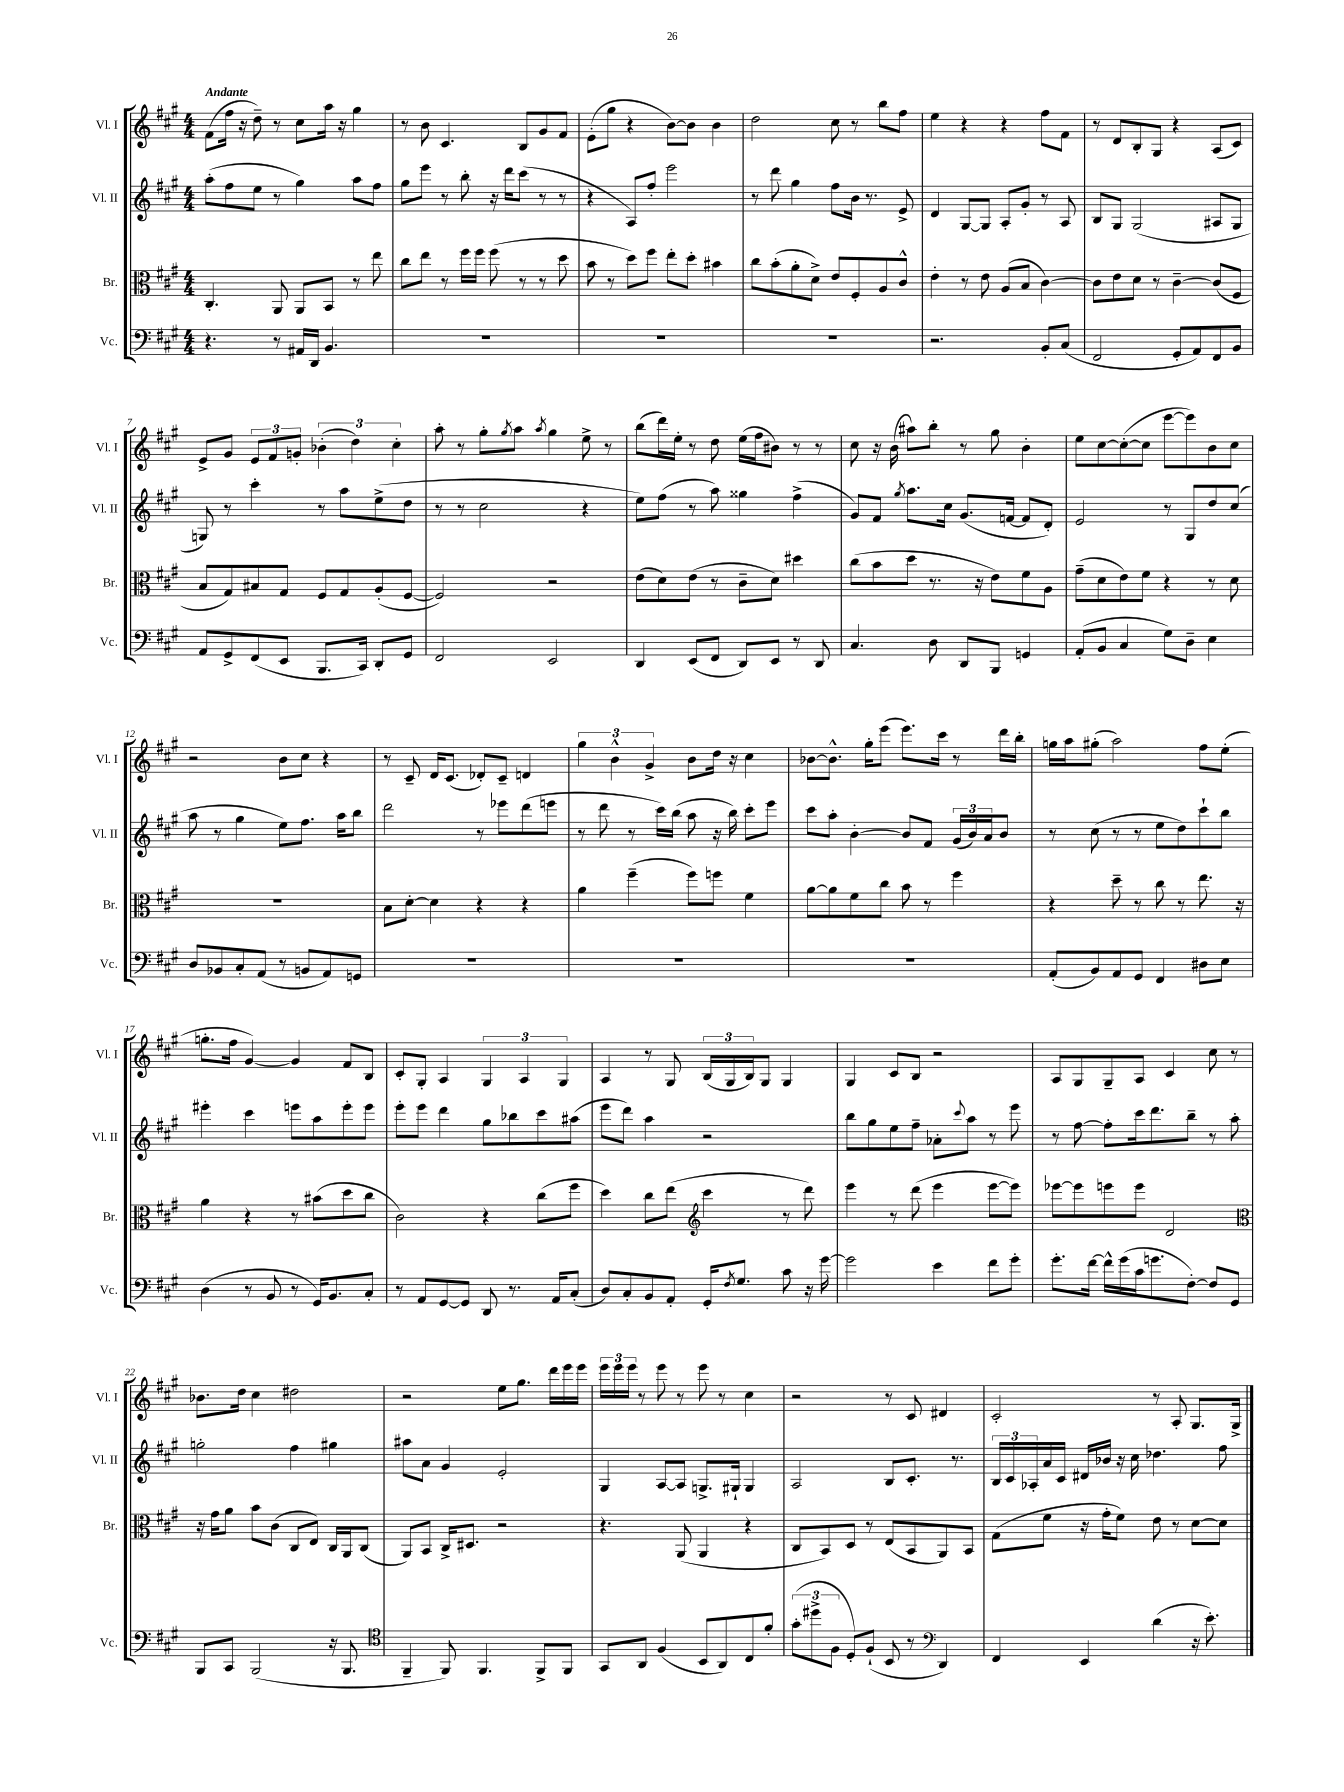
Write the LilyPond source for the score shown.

<<
\new StaffGroup <<
\new Staff = "s0" \with { instrumentName = "Vl. I" shortInstrumentName = "Vl. I" } {
    \clef treble \key a \major \numericTimeSignature \time 4/4 \tempo "Andante"
    fis'8( fis''16 r16 d''8--) r8 cis''8 a''16 r16 gis''4 |
    r8 b'8 cis'4. b8 gis'8 fis'8 |
    e'8-.( gis''8 r4 b'8~) b'8 b'4 |
    d''2 cis''8 r8 b''8 fis''8 |
    e''4 r4 r4 fis''8 fis'8 |
    r8 d'8 b8-. gis8 r4 a8( cis'8) |
    e'8-> gis'8 \tuplet 3/2 { e'8 fis'8 g'8-. } \tuplet 3/2 { bes'4-.( d''4) cis''4-. } |
    a''8-. r8 gis''8-. \acciaccatura { gis''8 } a''8 \acciaccatura { a''8 } gis''4 e''8-> r8 |
    b''8( d'''16) e''16-. r8 d''8 e''16( fis''16 bis'8) r8 r8 |
    cis''8 r16 b'16( ais''8) b''8-. r8 gis''8 b'4-. |
    e''8 cis''8~ cis''8~-.( cis''8 e'''8~ e'''8) b'8 cis''8 |
    r2 b'8 cis''8 r4 |
    r8 cis'8-- d'16 cis'8.( des'8-.) cis'8-- d'4 |
    \tuplet 3/2 { gis''4 b'4-^ gis'4-> } b'8 d''16 r16 cis''4 |
    bes'8~ bes'8.-^ gis''16-. e'''8( e'''8.) cis'''16 r8 d'''16 b''16-. |
    g''16 a''16 gis''8-.( a''2) fis''8 e''8-.( |
    g''8.-. fis''16 gis'4~) gis'4 fis'8 b8 |
    cis'8-. gis8-. a4 \tuplet 3/2 { gis4 a4 gis4 } |
    a4 r8 gis8 \tuplet 3/2 { b16( gis16 b16) } gis8 gis4 |
    gis4 cis'8 b8 r2 |
    a8 gis8 gis8-- a8 cis'4 cis''8 r8 |
    bes'8. d''16 cis''4 dis''2 |
    r2 e''8 gis''8. d'''16 e'''16 e'''16 |
    \tuplet 3/2 { e'''16 e'''16 e'''16 } r8 e'''8 r8 e'''8 r8 cis''4 |
    r2 r8 cis'8 dis'4 |
    cis'2-. r8 a8-. gis8. gis16-> \bar "|." |
}
\new Staff = "s1" \with { instrumentName = "Vl. II" shortInstrumentName = "Vl. II" } {
    \clef treble \key a \major \numericTimeSignature \time 4/4
    a''8-.( fis''8 e''8 r8 gis''4) a''8 fis''8 |
    gis''8 e'''8 r8 b''8-. r16 d'''16 cis'''8( r8 r8 |
    r4 a8) fis''8-. e'''2 |
    r8 d'''8 gis''4 fis''8 b'16 r8. e'8-> |
    d'4 gis8~ gis8 a8-. gis'8-. r8 a8 |
    b8 gis8 gis2( ais8 gis8 |
    g8) r8 cis'''4-. r8 a''8 e''8->( d''8 |
    r8 r8 cis''2 r4 |
    e''8) fis''8( r8 a''8) gisis''4 fis''4->( |
    gis'8) fis'8 \acciaccatura { gis''8 } a''8. cis''16 gis'8.( f'16~ f'8 d'8-.) |
    e'2 r8 gis8 d''8 cis''8( |
    a''8 r8 gis''4 e''8) fis''8. a''16 b''8 |
    d'''2 r8 ees'''8 d'''8( e'''8 |
    r8 d'''8 r8 cis'''16) b''16( a''8 r16 b''16) cis'''8-. e'''8 |
    cis'''8 a''8-. b'4~-. b'8 fis'8 \tuplet 3/2 { gis'16( b'16) a'16 } b'8 |
    r8 cis''8( r8 r8 e''8 d''8) cis'''8-! b''8 |
    eis'''4-. cis'''4 e'''8 a''8 e'''8-. e'''8 |
    e'''8-. e'''8 d'''4 gis''8 bes''8 cis'''8 ais''8( |
    e'''8 d'''8) a''4 r2 |
    b''8 gis''8 e''8 fis''8-- aes'8-. \appoggiatura { cis'''8 } a''8 r8 e'''8 |
    r8 fis''8~ fis''8-. cis'''16 d'''8. b''8-- r8 a''8-. |
    g''2-. fis''4 gis''4 |
    ais''8 a'8 gis'4 e'2-. |
    gis4 a8~ a8 g8.-> gis16-! gis4 |
    a2 b8 cis'8.-. r8. |
    \tuplet 3/2 { b16 cis'16 aes16-. } a'16 cis'16 dis'16 bes'16 r16 cis''16 des''4. fis''8 \bar "|." |
}
\new Staff = "s2" \with { instrumentName = "Br." shortInstrumentName = "Br." } {
    \clef alto \key a \major \numericTimeSignature \time 4/4
    cis4.-. a,8 a,8 b,8 r8 e''8 |
    cis''8 e''8 r8 fis''16 fis''16 fis''8( r8 r8 d''8 |
    b'8 r8 d''8) fis''8 e''8-. d''8-. bis'4 |
    cis''8 b'8-.( a'8-. d'8->) e'8 fis8-. a8 cis'8-^ |
    e'4-. r8 e'8 a8( b8 cis'4~) |
    cis'8 e'8 d'8 r8 cis'4~-- cis'8( fis8 |
    b8 gis8) bis8 gis8 fis8 gis8 a8-.( fis8~ |
    fis2) r2 |
    e'8( d'8) e'8( r8 cis'8-- d'8) dis''4 |
    cis''8( b'8 d''8 r8. r16 e'8) fis'8 a8 |
    gis'8--( d'8 e'8) fis'8 r4 r8 d'8 |
    R1 |
    b8 d'8~-. d'4 r4 r4 |
    a'4 fis''4--( fis''8) f''8 fis'4 |
    a'8~ a'8 fis'8 cis''8 b'8 r8 fis''4 |
    r4 d''8-- r8 cis''8 r8 e''8. r16 |
    a'4 r4 r8 bis'8( d''8 cis''8 |
    cis'2) r4 cis''8( fis''8 |
    d''4) cis''8 e''8( \clef treble cis'''4 r8 d'''8) |
    e'''4 r8 d'''8( e'''4 e'''8~ e'''8) |
    ees'''8~ ees'''8 e'''8 e'''8 d'2 |
    \clef alto r16 gis'16 a'8 b'8 cis'8( cis8 e8) cis16 a,16 cis8( |
    a,8) b,8 cis16-> dis8. r2 |
    r4. a,8( a,4 r4 |
    cis8 b,8) d8 r8 e8( b,8 a,8) b,8 |
    gis8( fis'8 r16 gis'16-. fis'8) e'8 r8 d'8~ d'8 \bar "|." |
}
\new Staff = "s3" \with { instrumentName = "Vc." shortInstrumentName = "Vc." } {
    \clef bass \key a \major \numericTimeSignature \time 4/4
    r4. r8 ais,16 d,16 b,4. |
    R1 |
    R1 |
    R1 |
    r2. b,8-. cis8( |
    fis,2 gis,8-. a,8) fis,8 b,8 |
    a,8 gis,8-> fis,8( e,8 b,,8. cis,16) d,8-. gis,8 |
    fis,2 e,2 |
    d,4 e,8( fis,8 d,8) e,8 r8 d,8 |
    cis4. d8 d,8 b,,8 g,4 |
    a,8-.( b,8 cis4 gis8) d8-- e4 |
    d8 bes,8 cis8-. a,8( r8 b,8 a,8) g,8 |
    R1 |
    R1 |
    R1 |
    a,8-.( b,8) a,8 gis,8 fis,4 dis8 e8 |
    d4( r8 b,8 r8 gis,16) b,8. cis8-. |
    r8 a,8 gis,8~ gis,8 d,8 r8. a,16 cis8-.( |
    d8) cis8-. b,8 a,8-. gis,16-. \acciaccatura { fis8 } gis8. cis'8 r16 gis'16~ |
    gis'2 e'4 fis'8 gis'8-. |
    gis'8.-. fis'16~ fis'16-^ gis'16( cis'16 g'8. fis8~-.) fis8 gis,8 |
    b,,8 cis,8 b,,2( r16 b,,8. |
    \clef tenor fis,4-- fis,8) fis,4. fis,8-> fis,8 |
    gis,8 a,8 fis4( b,8 a,8) cis8 fis'8-. |
    \tuplet 3/2 { gis'8-.( dis''8-> fis8 } d8-.) fis8-!( b,8 r8 \clef bass d,4) |
    fis,4 e,4 d'4( r16 e'8.-.) \bar "|." |
}
>>
>>
